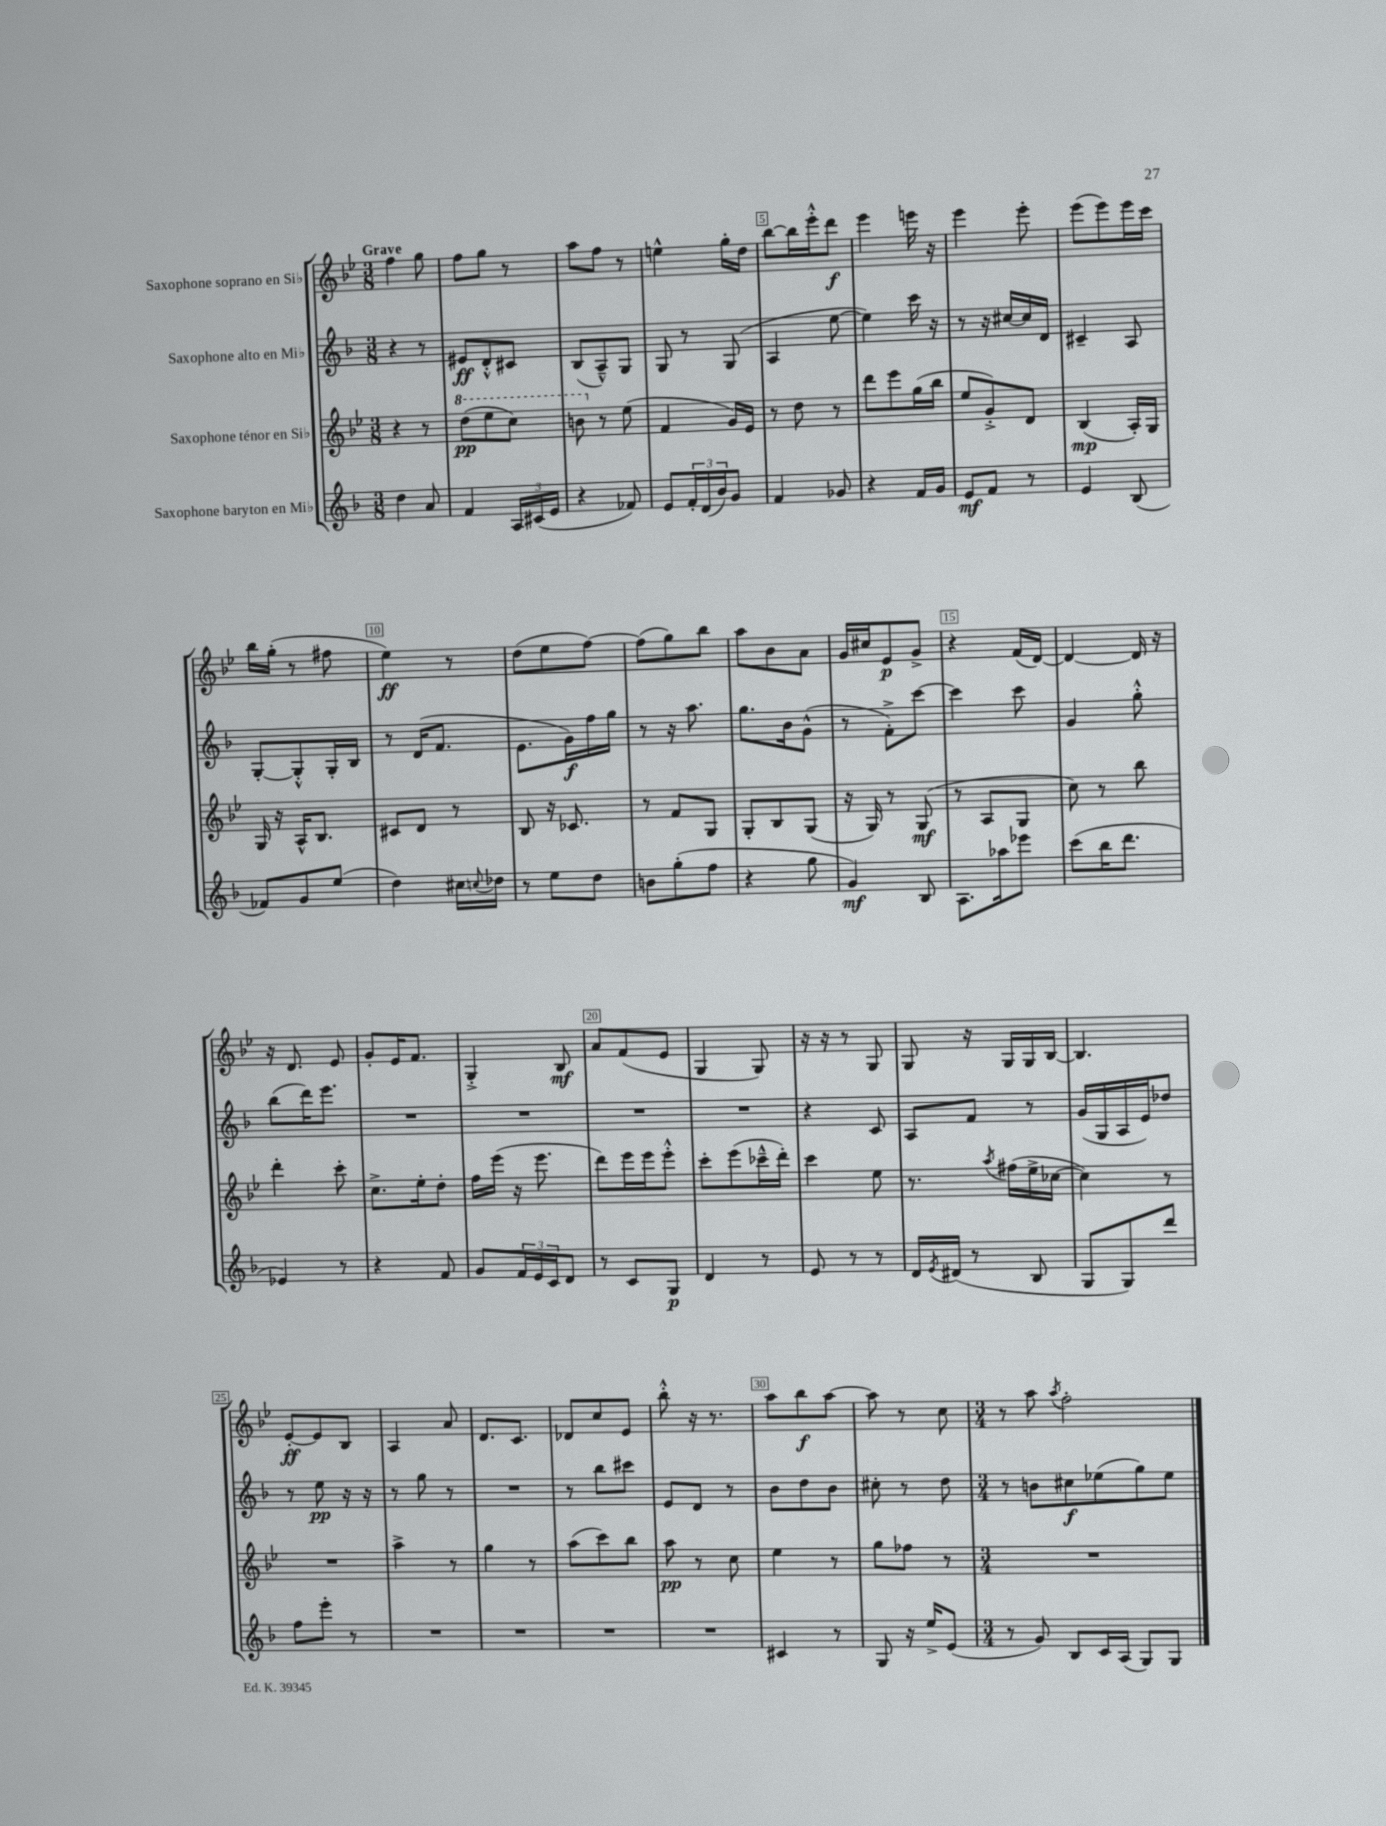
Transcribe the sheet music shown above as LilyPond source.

<<
\new StaffGroup <<
\new Staff = "s0" \with { instrumentName = "Saxophone soprano en Sib" } {
    \clef treble \key bes \major \numericTimeSignature \time 3/8 \tempo "Grave"
    f''4 g''8 |
    f''8 g''8 r8 |
    a''8 f''8 r8 |
    e''4-^ g''16-. d''16 |
    bes''8~ bes''16 ees'''16-.-^ d'''8\f |
    ees'''4 e'''16 r16 |
    ees'''4 ees'''8-. |
    ees'''8( ees'''8) ees'''16 c'''16 |
    bes''16 g''16-.( r8 fis''8 |
    ees''4\ff) r8 |
    d''8( ees''8 f''8~) |
    f''8( g''8) bes''8 |
    a''8 bes'8 a'8 |
    g'16 cis''16 ees'8\p g'8-> |
    r4 f'16( d'16~) |
    d'4~ d'16 r16 |
    r16 d'8. ees'8 |
    g'8-. ees'16 f'8. |
    g4-.-> bes8\mf |
    a'8 f'8( ees'8 |
    g4 g8) |
    r16 r16 r8 g8 |
    g8 r16 g16 g16 bes16~ |
    bes4. |
    ees'8~-.\ff ees'8 bes8 |
    a4 a'8 |
    d'8. c'8. |
    des'8 c''8 ees'8 |
    bes''8-.-^ r16 r8. |
    a''8 bes''8\f a''8~ |
    a''8 r8 c''8 |
    \numericTimeSignature \time 3/4 r8 a''8 \acciaccatura { a''8 } f''2-. \bar "|." |
}
\new Staff = "s1" \with { instrumentName = "Saxophone alto en Mib" } {
    \clef treble \key f \major \numericTimeSignature \time 3/8
    r4 r8 |
    eis'8\ff d'8-.-^ cis'8 |
    bes8( a8---^) g8 |
    g8 r8 g8( |
    a4 e''8~ |
    e''4) c'''16 r16 |
    r8 r16 cis''16~ cis''16 d'16 |
    cis'4-- a8 |
    g8~-. g8-.-^ g16-. bes16 |
    r8 d'16( f'8. |
    e'8. g'16\f) f''16 g''16 |
    r8 r16 a''8. |
    g''8. bes'16 g'8-^( |
    r8 f'8-.->) c'''8~ |
    c'''4 c'''8 |
    g'4 g''8-.-^ |
    bes''8( d'''16) e'''8. |
    R4. |
    R4. |
    R4. |
    R4. |
    r4 c'8 |
    a8 f'8 r8 |
    g'16( g16 a16 e'16) des''8 |
    r8 e''8\pp r16 r16 |
    r8 g''8 r8 |
    R4. |
    r8 bes''8 cis'''8 |
    e'8 d'8 r8 |
    bes'8 d''8 bes'8 |
    cis''8-. r8 d''8 |
    \numericTimeSignature \time 3/4 r8 b'8 cis''8\f ees''8( g''8) ees''8 \bar "|." |
}
\new Staff = "s2" \with { instrumentName = "Saxophone ténor en Sib" } {
    \clef treble \key bes \major \numericTimeSignature \time 3/8
    r4 r8 |
    \ottava #1 d'''8\pp( ees'''8 c'''8) |
    b''8 \ottava #0 r8 ees''8( |
    f'4 g'16) ees'16 |
    r8 d''8 r8 |
    d'''8 ees'''8 g''16( bes''16 |
    ees''8 g'8-.->) d'8 |
    bes4\mp( a16-.) g16 |
    g16 r16 a16-^ bes8. |
    cis'8 d'8 r8 |
    bes8 r16 ces'8. |
    r8 f'8 g8 |
    g8-. bes8 g8( |
    r16 g16) r8 g8\mf( |
    r8 a8 g8 |
    c''8) r8 bes''8 |
    d'''4-. c'''8-. |
    c''8.-> ees''16-. d''8-. |
    f''16 ees'''16( r16 ees'''8. |
    d'''8) ees'''16 ees'''16 ees'''8-.-^ |
    c'''8-. ees'''8( ces'''16---^ d'''16-.) |
    c'''4 ees''8 |
    r8. \acciaccatura { a''8 } fis''16( ees''16-> ces''16~ |
    ces''4) r8 |
    R4. |
    a''4-> r8 |
    g''4 r8 |
    a''8( c'''8) bes''8 |
    a''8\pp r8 c''8 |
    ees''4 r8 |
    g''8 fes''8 r8 |
    \numericTimeSignature \time 3/4 R2. \bar "|." |
}
\new Staff = "s3" \with { instrumentName = "Saxophone baryton en Mib" } {
    \clef treble \key f \major \numericTimeSignature \time 3/8
    d''4 a'8 |
    f'4 \tuplet 3/2 { a16 cis'16( e'16 } |
    r4 fes'8) |
    e'8 \tuplet 3/2 { f'16-. d'16( bes'16) } g'8 |
    f'4 ges'8 |
    r4 f'16 g'16 |
    e'8\mf f'8 r8 |
    e'4 bes8( |
    fes'8) g'8 e''8( |
    d''4) cis''16 \appoggiatura { c''8 } des''16 |
    r8 e''8 d''8 |
    b'8 g''8-.( f''8 |
    r4 g''8 |
    g'4\mf) bes8 |
    a8. aes''16 ees'''8 |
    c'''8( bes''16 d'''8. |
    ees'4) r8 |
    r4 f'8 |
    g'8 \tuplet 3/2 { f'16 e'16 c'16 } d'8 |
    r8 c'8 g8\p |
    d'4 r8 |
    e'8 r8 r8 |
    d'16 \acciaccatura { e'8 } dis'16( r8 bes8 |
    g8 g8) d'''8 |
    f''8 e'''8-. r8 |
    R4. |
    R4. |
    R4. |
    R4. |
    cis'4 r8 |
    g8 r16 e''16-> e'8( |
    \numericTimeSignature \time 3/4 r8 g'8) bes8 c'16 a16( g8) g8 \bar "|." |
}
>>
>>
\layout { \context { \Score \override BarNumber.break-visibility = ##(#f #t #t) barNumberVisibility = #(every-nth-bar-number-visible 5) \override BarNumber.stencil = #(make-stencil-boxer 0.1 0.3 ly:text-interface::print) } }
